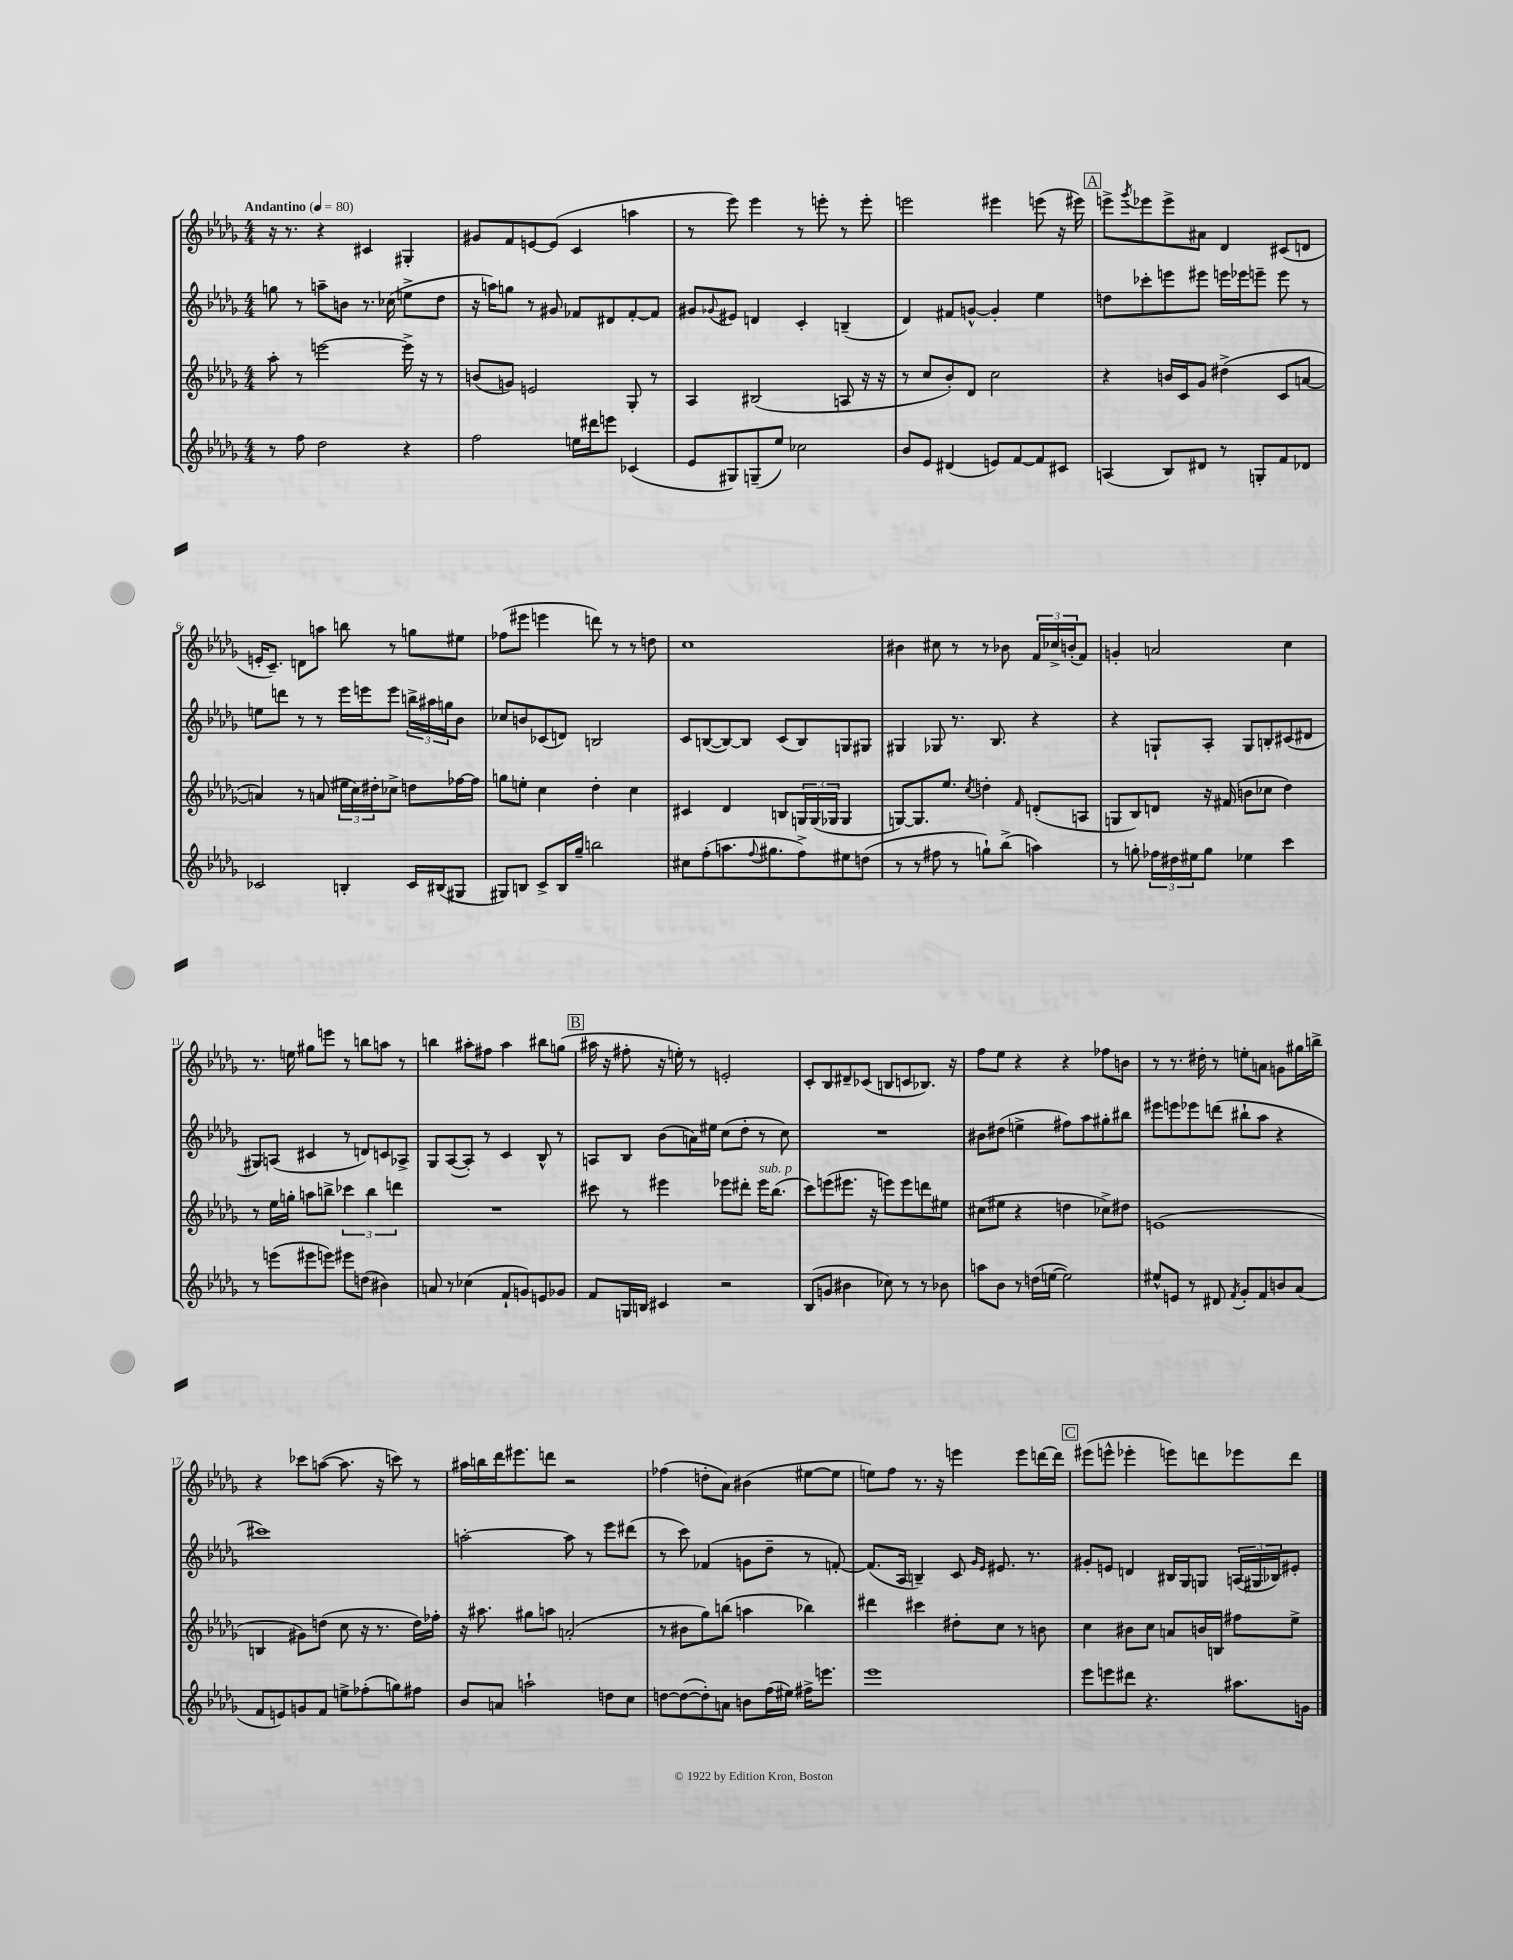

**kern	**kern	**kern	**kern
*staff4	*staff3	*staff2	*staff1
*clefG2	*clefG2	*clefG2	*clefG2
*k[b-e-a-d-g-]	*k[b-e-a-d-g-]	*k[b-e-a-d-g-]	*k[b-e-a-d-g-]
*M4/4	*M4/4	*M4/4	*M4/4
*MM80	*MM80	*MM80	*MM80
8r	8aa-'	8gg	16r
.	.	.	8.r
8ff	8r	8r	.
2dd-	[2eee	8aa~	4r
.	.	8b	.
.	.	8.r	4c#
.	.	(16cc-	.
4r	16eee^]	8ee^	4G#'
.	16r	.	.
.	8r	8dd-	.
=	=	=	=
2ff	(8b	16r	8g#
.	.	16aa)	.
.	8g)	8gg	8f
.	2e	8r	[8e
.	.	8g#	(8e]
16ee	.	8f-	4c
16ddd#	.	.	.
8eee	.	8d#	.
(4c-	8G-'	[8f-'	4aa
.	8r	8f-]	.
=	=	=	=
8e-	4A-	8g#	8r
.	.	8qqg-	.
8G#)	.	8e#	8eee-)
(8G~	(2B#	4d	4eee-
8ee-)	.	.	.
2cc-	.	4c'	8r
.	.	.	8eee'
.	8A	(4B~	8r
.	16r	.	8eee'
.	16r	.	.
=	=	=	=
8b-	8r	4d-)	2eee
8e-	8cc	.	.
(4d#	8b-')	8f#	.
.	8d-	[8g^^	.
8e)	2cc	4g']	4eee#
[8f	.	.	.
8f]	.	4ee-	(8eee
8c#	.	.	16r
.	.	.	16eee#)
=	=	=	=
(4A	4r	8dd	8eee^
.	.	.	8qggg-
.	.	8ccc-'	8eee-
8B-)	16b	8eee	8eee-^
.	16c	.	.
8d#	8g-	8eee#	8a#
8r	(4dd#^	16eee	4d-
.	.	16eee-	.
8G'	.	8eee~	.
8f	8c	8eee	(8c#
8d-	[8a	8r	8d
=	=	=	=
2c-	4a])	8ee	16e'
.	.	.	8.c~)
.	.	8ddd	.
.	8r	8r	8d
.	(8a	8r	8aa
4B'	24ee#	16eee-	8bb
.	24cc)	.	.
.	.	16eee	.
.	24dd#'	.	.
.	8cc-^	8eee	8r
16c-	8dd	24bb^	8gg
.	.	24aa#	.
(16B#	.	.	.
.	.	24gg	.
8G#	[16ff-	8b-	8ee#
.	16ff-]	.	.
=	=	=	=
8G#)	8gg	8cc-	(8ff-
8B	8ee'	8b	8eee#
8c^	4cc	(8c-	4eee
16B	.	8d)	.
16gg-~	.	.	.
2bb	4dd-'	2B	8ddd)
.	.	.	8r
.	4cc	.	8r
.	.	.	8dd
=	=	=	=
8cc#	4c#	8c	1cc
(8ff'	.	([8B	.
8.aa	4d-	8B_)	.
.	.	8B]	.
8qqff	.	.	.
8.gg#	.	.	.
.	8B	(8c	.
8ff^)	24G	8B)	.
.	(24G	.	.
.	24G-	.	.
8ee#	4G-	8G	.
(8dd	.	8G#	.
=	=	=	=
8r	[8G)	4G#	4b#
8r	8.G]	.	.
8ff#	.	8G-	8cc#
.	8.ee-	.	.
8r	.	8.r	8r
.	8qcc	.	.
8gg`)	4dd'	.	8r
.	.	8.B-	.
(8bb-^	.	.	8b-
.	16qqf	.	.
4aa)	(8d'	4r	24f
.	.	.	24cc-^
.	.	.	(24b'
.	8A	.	8f)
=	=	=	=
8r	8G	4r	4g'
8gg'	8B-)	.	.
24ff-	8d	8G`	2a
24dd#	.	.	.
24ee#	.	.	.
8gg	16r	8A-'	.
.	(16f#	.	.
4ee-	8b	8G	.
.	8cc-	8B'	.
4ccc	4dd-)	(8c#	4cc
.	.	8d#	.
=	=	=	=
8r	8r	8G#)	8.r
(8eee	16ee-	(8A	.
.	16gg'	.	16ee
8eee#	8aa	4c#	8gg#
8eee)	8bb^	.	8eee
8eee#	6ccc-	8r	8r
(8dd	.	8d)	8bb
.	6bb	.	.
4b#)	.	8c	8aa
.	6ddd	.	.
.	.	8A-^	8r
=	=	=	=
8a	1r	8G-	4bb
8r	.	([8A-	.
(4cc-	.	8A-'])	8aa#'
.	.	8r	8ff#
8f`	.	4c	4aa#
8g)	.	.	.
8e	.	8B-^^	8bb#
8g-	.	8r	(8gg
=	=	=	=
8f	8ccc#	8A	16aa#
.	.	.	16r
16G	8r	8B-	8ff#'
16B	.	.	.
4c#	4eee#	(8b-	16r
.	.	.	16ee')
.	.	16a)	8r
.	.	16ee#	.
2r	8eee-	(8cc	2e'
.	8ddd#'	8dd-'	.
.	16eee-	8r	.
.	(8.bb-	.	.
.	.	8cc)	.
=	=	=	=
(8B-	8ccc)	1r	8c'
8g	(8eee	.	8B-
4b#	8.eee#	.	8d#~
.	.	.	(8c-
.	16r	.	.
8cc-)	8eee)	.	8B
8r	8eee	.	8c
8r	8ddd	.	8.B-)
8b-	8ee#	.	.
.	.	.	16r
=	=	=	=
8aa	(8cc#	8b#	8ff
8b-	8ee#	(8dd#	8ee-
8r	4r	4ee^	4r
(16dd	.	.	.
[16ee	.	.	.
2ee])	4dd	8ff#)	4r
.	.	8aa-	.
.	8cc-^)	8gg#'	8ff-
.	8dd#	8bb#	8b
=	=	=	=
8ee#^^	(1e	8eee#	8r
8e	.	8eee	8.r
8r	.	8eee-	.
.	.	.	16dd#'
8d#	.	(8ddd	8r
8qf	.	.	.
8g-'	.	8bb#`	8ee'
8f	.	8aa-	8a
8b	.	4r	8g
(8a-	.	.	16gg#
.	.	.	16bb^
=	=	=	=
8f	4B	1ccc#)	4r
8e)	.	.	.
8g	8g#)	.	8ccc-
8f	(8dd	.	([8aa
8ee^	8cc	.	8.aa]
(8ff-'	16r	.	.
.	8.r	.	16r
8gg)	.	.	8ccc)
8ff#	16dd)	.	8r
.	16ff-'	.	.
=	=	=	=
8b-	16r	[2aa'	16aa#
.	8.aa#	.	16bb
8a	.	.	16ddd-
.	.	.	8.eee#
2aa`	8gg#	.	.
.	8aa	.	8ddd
.	(2a'	8aa]	2r
.	.	8r	.
8dd	.	8eee-	.
8cc	.	(8ddd#	.
=	=	=	=
[8dd	8r	8r	(4ff-
(8dd_	8b#	8ccc)	.
8dd'])	8gg-)	(4f-	8dd'
8a	(8bb	.	8a-)
8b	4aa	8g	(4b#
(16ff	.	8dd-~	.
16ee#)	.	.	.
16ff#^	4bb-)	8r	[8ee#
8.eee	.	.	.
.	.	[8f')	8ee#]
=	=	=	=
1eee-	4ddd#	(8.f]	8ee)
.	.	.	8ff
.	.	16A-	.
.	4ccc#	4B~)	8.r
.	.	.	16r
.	8dd#'	8c	4eee
.	.	16qqg-	.
.	.	16qqe-	.
.	8cc	8.e#	.
.	8r	.	8eee
.	.	8.r	.
.	8b	.	[16ddd
.	.	.	16ddd]
=	=	=	=
8eee-	4cc	8g#'	(8eee#
8eee	.	8e	8eee^^
8ddd#	8b#	4d	4eee-'
4.r	8cc	.	.
.	8a	16B#	8eee)
.	.	16G-	.
.	16b	8G	8ddd
.	16B	.	.
8.aa#	8ff#	(24A	8eee-
.	.	24G#	.
.	.	24B-)	.
.	8ee-^	8e#'	8ddd
16g	.	.	.
==	==	==	==
*-	*-	*-	*-
